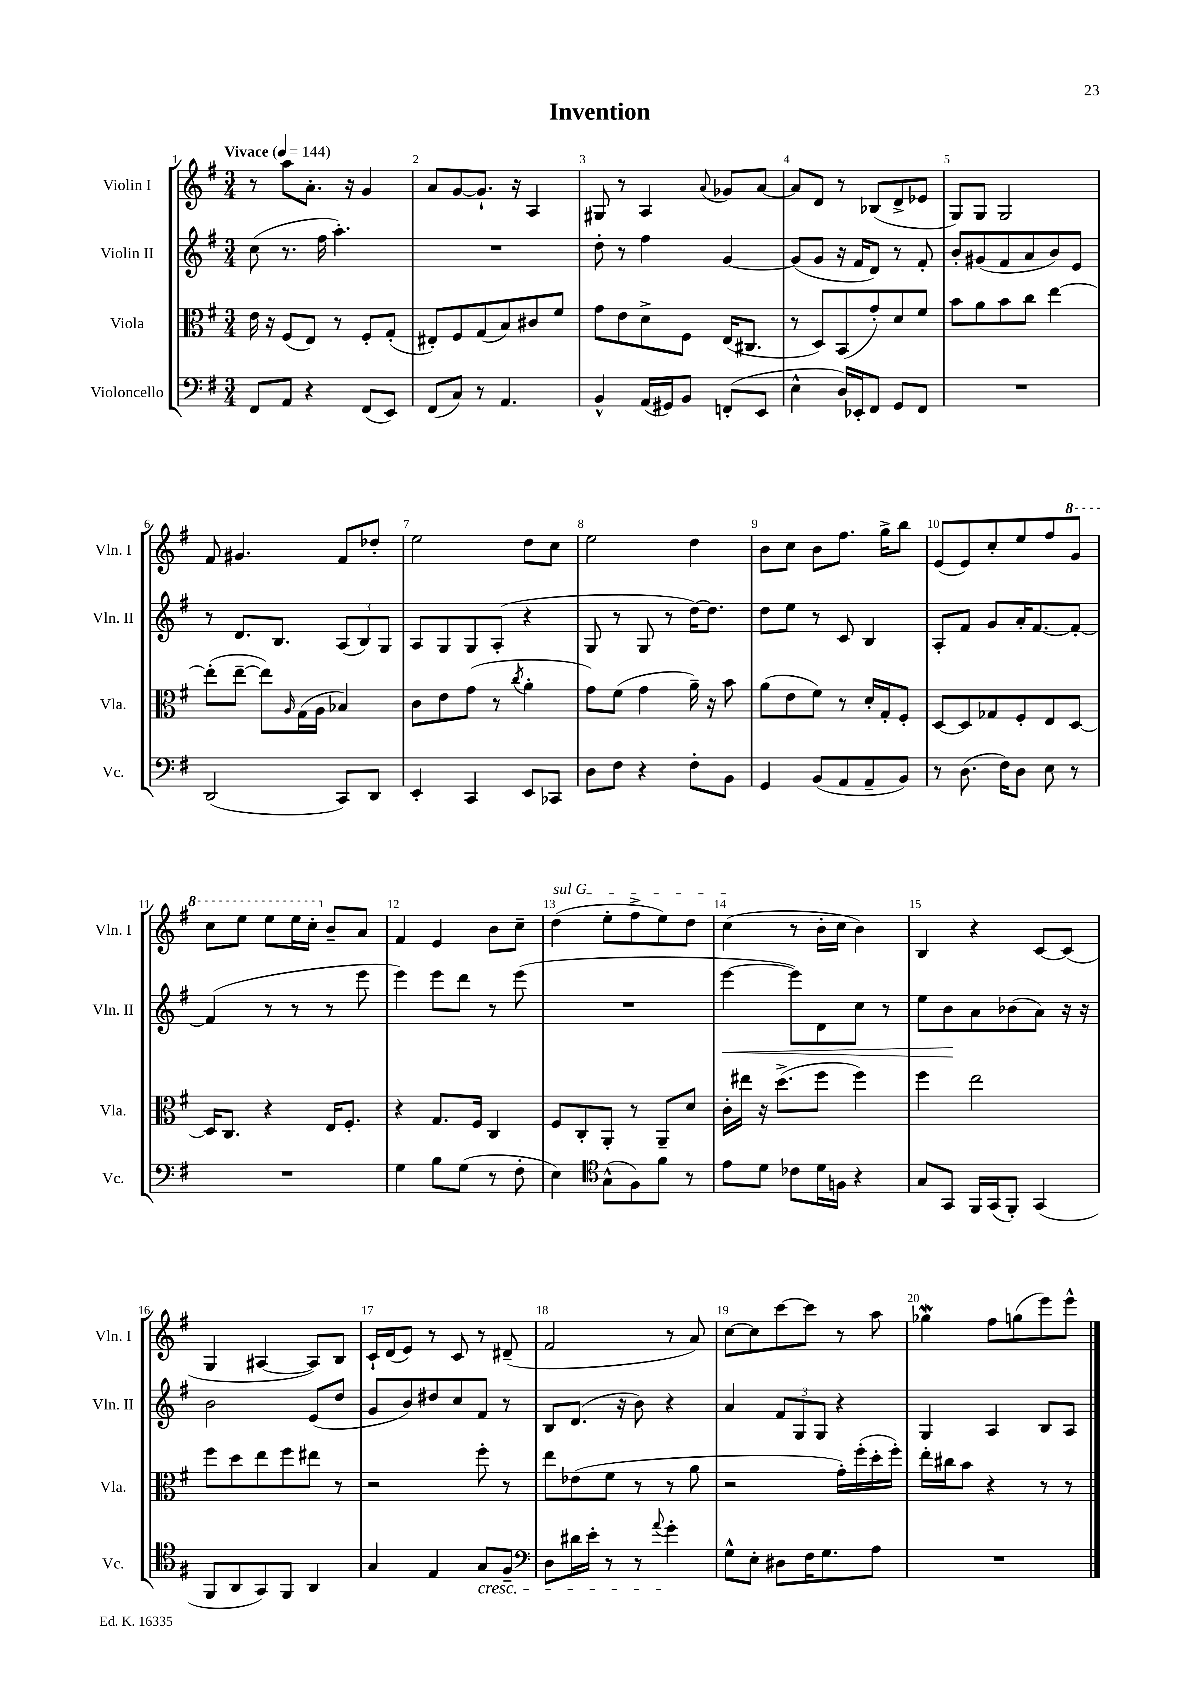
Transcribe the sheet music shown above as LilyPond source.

\header { title = "Invention" }
<<
\new StaffGroup <<
\new Staff = "s0" \with { instrumentName = "Violin I" shortInstrumentName = "Vln. I" } {
    \clef treble \key g \major \numericTimeSignature \time 3/4 \tempo "Vivace" 4 = 144
    r8 a''8 a'8.-. r16 g'4 |
    a'8 g'8~ g'8.-! r16 a4 |
    gis8 r8 a4 \appoggiatura { a'8 } ges'8 a'8~ |
    a'8 d'8 r8 bes8( d'8-> ees'8 |
    g8) g8 g2 |
    fis'8 gis'4. fis'8 des''8-. |
    e''2 d''8 c''8 |
    e''2 d''4 |
    b'8 c''8 b'8 fis''8. g''16-> b''8 |
    e'8( e'8) c''8-. e''8 fis''8 \ottava #1 g''8 |
    c'''8 e'''8 e'''8 e'''16 c'''16-. \ottava #0 b'8-- a'8 |
    fis'4 e'4 b'8 c''8-- |
    \once \override TextSpanner.bound-details.left.text = \markup { \italic "sul G" } d''4\startTextSpan( e''8-. fis''8-> e''8) d''8 |
    c''4\stopTextSpan( r8 b'16-. c''16 b'4) |
    b4 r4 c'8~ c'8( |
    g4 ais4~ ais8) b8 |
    c'16-! d'16( e'8) r8 c'8 r8 dis'8--( |
    fis'2 r8 a'8) |
    c''8~ c''8 c'''8~ c'''8 r8 a''8 |
    ges''4\mordent fis''8 g''8( e'''8) e'''8-^ \bar "|." |
}
\new Staff = "s1" \with { instrumentName = "Violin II" shortInstrumentName = "Vln. II" } {
    \clef treble \key g \major \numericTimeSignature \time 3/4
    c''8( r8. fis''16 a''4.-.) |
    R2. |
    d''8-. r8 fis''4 g'4~ |
    g'8( g'8 r16 fis'16 d'8) r8 fis'8-. |
    b'8-. gis'8( fis'8 a'8 b'8) e'8 |
    r8 d'8. b8. \tuplet 3/2 { a8( b8) g8 } |
    a8 g8 g8 a8-.( r4 |
    g8 r8 g8 r8 d''16~) d''8. |
    d''8 e''8 r8 c'8 b4 |
    a8-. fis'8 g'8 a'16-. fis'8.~ fis'8~-. |
    fis'4( r8 r8 r8 e'''8 |
    e'''4) e'''8 d'''8 r8 e'''8( |
    R2. |
    e'''4~\< e'''8) d'8 c''8 r8 |
    e''8 b'8\! a'8 bes'8( a'8) r16 r16 |
    b'2 e'8( d''8 |
    g'8 b'8) dis''8 c''8 fis'8 r8 |
    b8 d'8.( r16 b'8) r4 |
    a'4 \tuplet 3/2 { fis'8 g8 g8 } r4 |
    g4 a4 b8 a8 \bar "|." |
}
\new Staff = "s2" \with { instrumentName = "Viola" shortInstrumentName = "Vla." } {
    \clef alto \key g \major \numericTimeSignature \time 3/4
    e'16 r16 fis8( e8) r8 fis8-. g8-.( |
    eis8-.) fis8 g8( b8) cis'8 fis'8 |
    g'8 e'8 d'8-> fis8 e16( cis8. |
    r8 d8) b,8( g'8-.) d'8 fis'8 |
    b'8 a'8 b'8 c''8 e''4~ |
    e''8-.( e''8~-- e''8) \grace { a16 } g16( a16 bes4) |
    c'8 e'8 g'8( r8 \acciaccatura { c''8 } a'4-. |
    g'8) fis'8( g'4 a'16--) r16 b'8 |
    a'8( e'8 fis'8) r8 d'16-. g16-. fis8-. |
    d8~ d8 ges8 fis8-. e8 d8~ |
    d16 c8. r4 e16 fis8.-. |
    r4 g8. fis16 c4 |
    fis8 c8-. a,8-. r8 a,8-- d'8 |
    c'16-. eis''16 r16 d''8.->( fis''8 fis''4) |
    fis''4 e''2 |
    fis''8 d''8 e''8 fis''8 eis''8 r8 |
    r2 fis''8-. r8 |
    e''8 ees'8( fis'8 r8 r8 a'8 |
    r2 g'16-.) fis''16-.( d''16-. fis''16-.) |
    e''16-. cis''16 b'8 r4 r8 r8 \bar "|." |
}
\new Staff = "s3" \with { instrumentName = "Violoncello" shortInstrumentName = "Vc." } {
    \clef bass \key g \major \numericTimeSignature \time 3/4
    fis,8 a,8 r4 fis,8( e,8) |
    fis,8( c8) r8 a,4. |
    b,4-^ a,16( gis,16) b,8 f,8-.( e,8 |
    e4-^ d16) ees,16-. fis,8 g,8 fis,8 |
    R2. |
    d,2( c,8) d,8 |
    e,4-. c,4 e,8 ces,8 |
    d8 fis8 r4 fis8-. b,8 |
    g,4 b,8( a,8 a,8-- b,8) |
    r8 d8.( fis16) d8 e8 r8 |
    R2. |
    g4 b8 g8( r8 fis8-. |
    e4) \clef tenor g8-^( fis8) fis'8 r8 |
    e'8 d'8 ces'8 d'16 f16 r4 |
    g8 g,8 fis,16 g,16( fis,8-.) g,4( |
    fis,8 a,8 g,8) fis,8 a,4 |
    g4 e4 g8\cresc fis8-- |
    \clef bass d8 dis'16 e'16-. r8 r8 \appoggiatura { a'8 } g'4-.\! |
    g8-^ e8-. dis8 fis16 g8. a8 |
    R2. \bar "|." |
}
>>
>>
\layout { \context { \Score \override BarNumber.break-visibility = ##(#f #t #t) barNumberVisibility = #all-bar-numbers-visible } }
